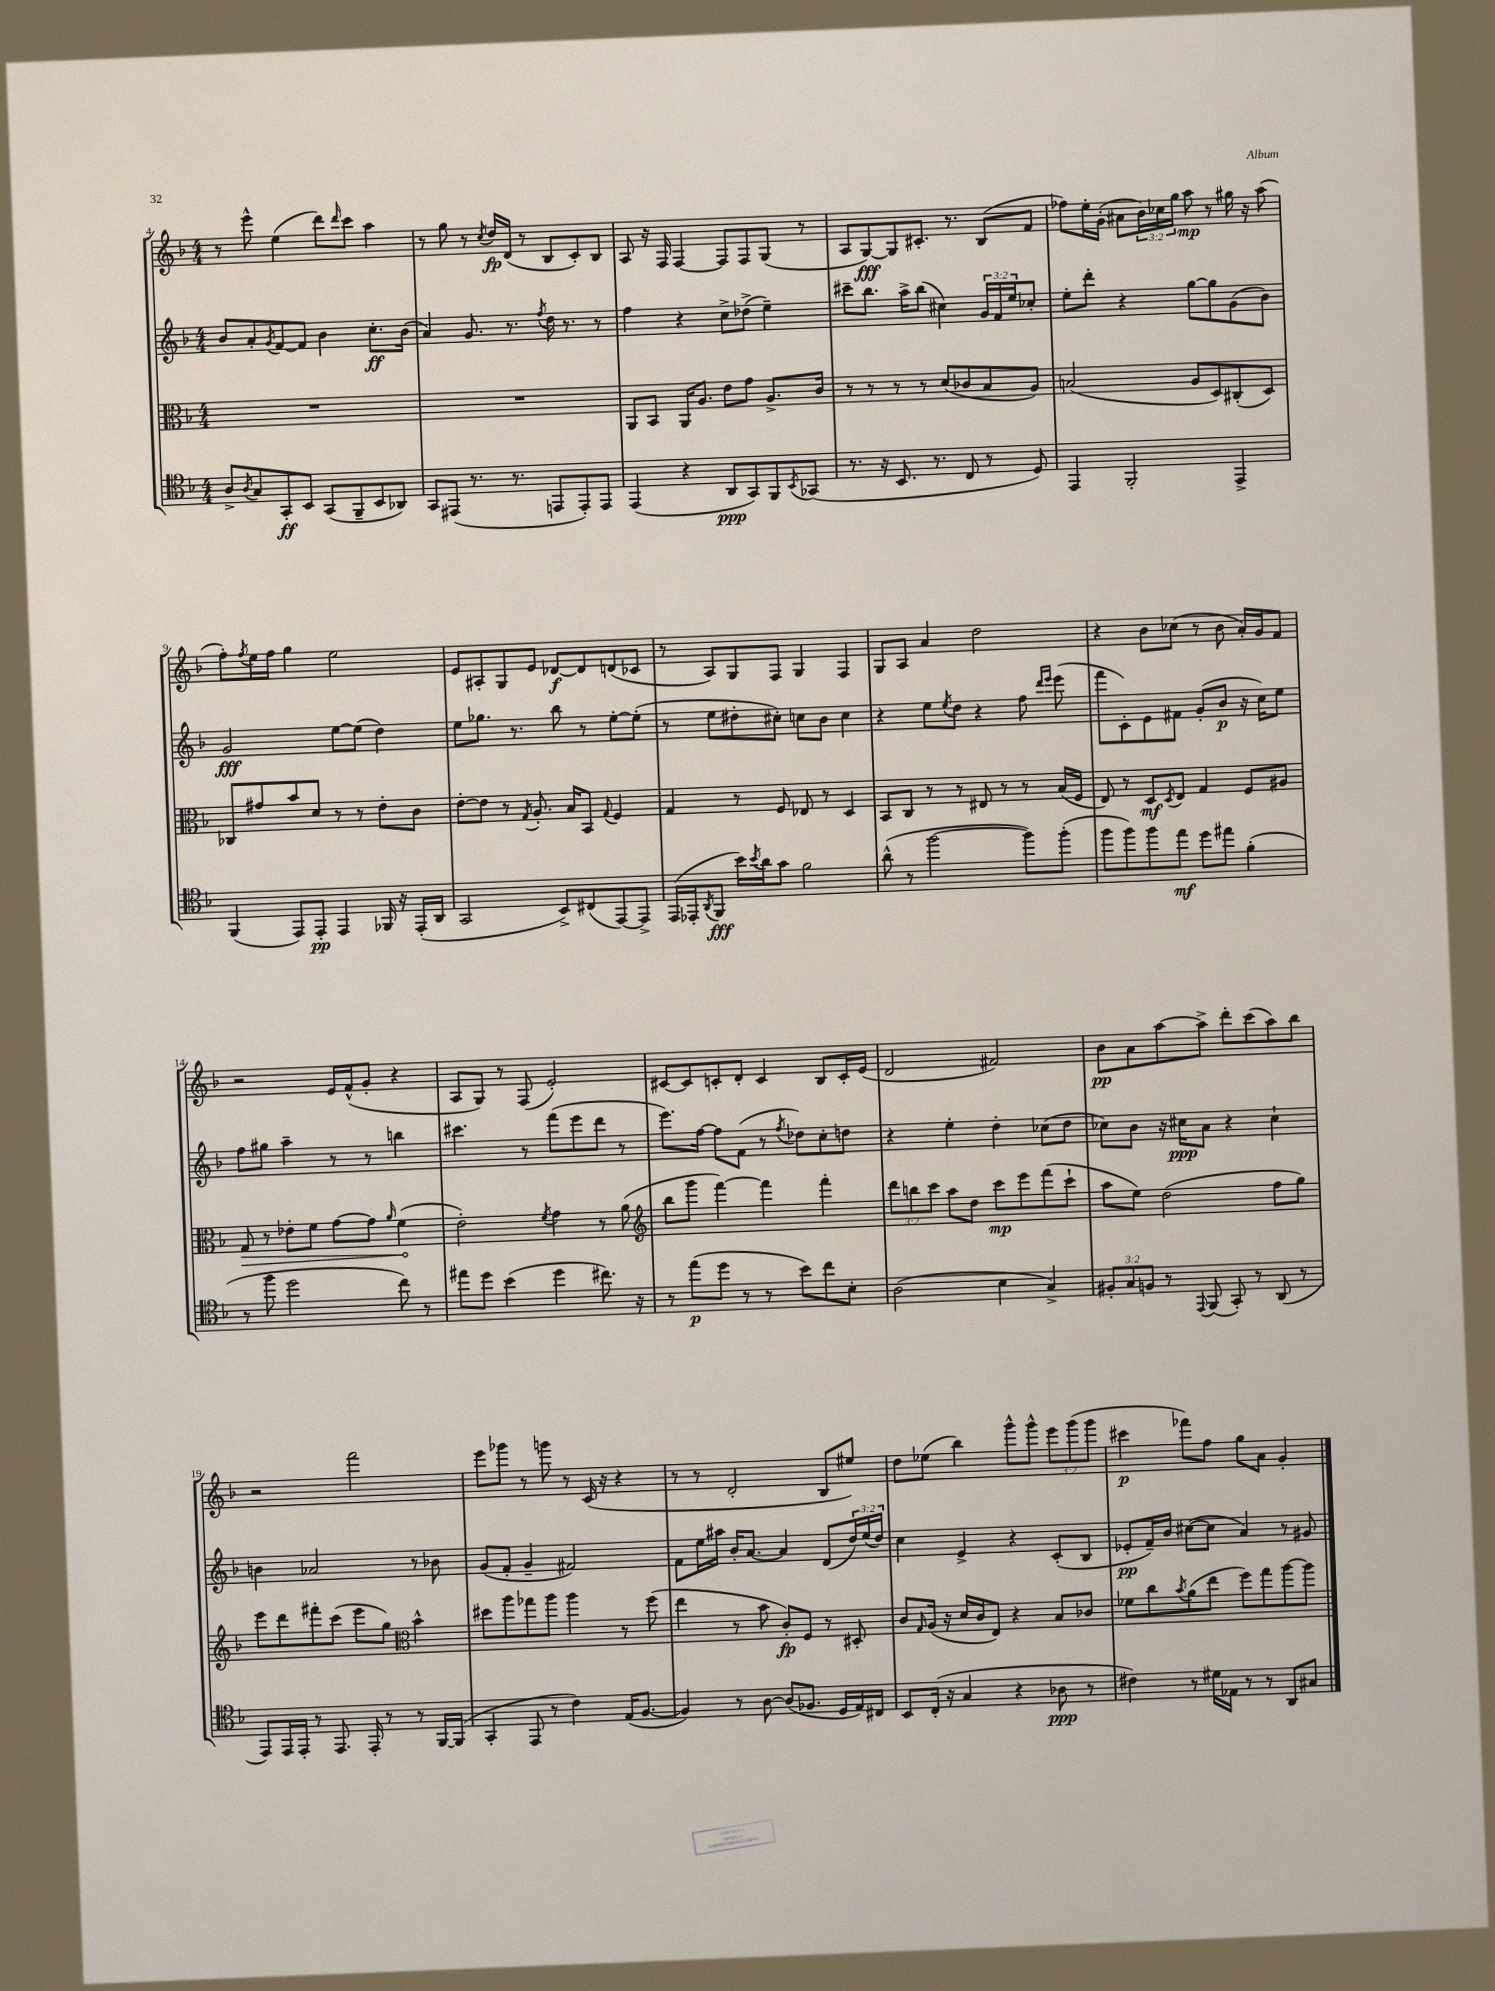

**kern	**dynam	**kern	**dynam	**kern	**dynam	**kern	**dynam
*part4	*part4	*part3	*part3	*part2	*part2	*part1	*part1
*staff4	*staff4	*staff3	*staff3	*staff2	*staff2	*staff1	*staff1
*clefC4	*	*clefC3	*	*clefG2	*	*clefG2	*
*k[b-]	*	*k[b-]	*	*k[b-]	*	*k[b-]	*
*M4/4	*	*M4/4	*	*M4/4	*	*M4/4	*
=4	=4	=4	=4	=4	=4	=4	=4
8A^/L	.	1r	.	8b-/L	.	8r	.
8qA/	.	.	.	.	.	.	.
8G/	.	.	.	8a'/	.	8eee^^\	.
.	.	.	.	8qg/	.	.	.
8GG'/	ff	.	.	[8f/	.	(4ee\	.
8BB-/J	.	.	.	8f/J]	.	.	.
(8GG/L	.	.	.	4b-\	.	8ddd\L)	.
.	.	.	.	.	.	16qqddd/	.
8FF~/	.	.	.	.	.	8ccc\J	.
8BB-/	.	.	.	8.cc'\L	ff	4aa\	.
8AA-X/J)	.	.	.	.	.	.	.
.	.	.	.	(16b-\Jk	.	.	.
=5	=5	=5	=5	=5	=5	=5	=5
8GG/L	.	1r	.	4a/)	.	8r	.
(8EE#X/J	.	.	.	.	.	8gg\	.
8.r	.	.	.	8.g/	.	8r	.
.	.	.	.	.	.	8qcc/	.
.	.	.	.	.	.	16dd/LL	fp
8.r	.	.	.	8.r	.	(16d/JJ	.
.	.	.	.	.	.	8r	.
.	.	.	.	8qff/	.	.	.
8EEn/L	.	.	.	16dd\	.	8B-/L	.
.	.	.	.	8.r	.	.	.
8EE'/)	.	.	.	.	.	8c'/)	.
8EE/J	.	.	.	8r	.	8B-/J	.
=6	=6	=6	=6	=6	=6	=6	=6
(4EE/	.	8AA/L	.	4ff\	.	8A/	.
.	.	8BB-/J	.	.	.	16r	.
.	.	.	.	.	.	16F/	.
4r	.	16AA/KL	.	4r	.	[4F/	.
.	.	8.A/J	.	.	.	.	.
8AA/L	ppp	8e\L	.	8cc^\L	.	8F/L]	.
8GG/)	.	8g\J	.	(8dd-X^\J	.	8F/	.
8FF/	.	8.A^/L	.	4ee~\)	.	(8G/J	.
8qBB-/	.	.	.	.	.	.	.
(8GG-X/J	.	.	.	.	.	8r	.
.	.	16c/Jk	.	.	.	.	.
=7	=7	=7	=7	=7	=7	=7	=7
8.r	.	8r	.	8ccc#X~\L	.	8A/L	.
.	.	8r	.	8.bb-\J	.	[8G/)	fff
16r	.	.	.	.	.	.	.
8.BB-/	.	8r	.	.	.	8G/]	.
.	.	.	.	16aa^\KL	.	.	.
.	.	8r	.	(8bb-\J	.	8.c#X'/J	.
8.r	.	.	.	.	.	.	.
.	.	(8d/L	.	4cc#X\)	.	.	.
.	.	.	.	.	.	8.r	.
8C/	.	8c-X/	.	.	.	.	.
8r	.	8B-/	.	24g/LL	.	(8B-/L	.
.	.	.	.	24f/	.	.	.
.	.	.	.	24ee/J	.	.	.
8D/)	.	8A/J)	.	8cc-X'/J	.	8f/J	.
=8	=8	=8	=8	=8	=8	=8	=8
4EE/	.	(2Bn/	.	8ee'\L	.	8ff-X\L)	.
.	.	.	.	8ddd'\J	.	16ee'\L	.
.	.	.	.	.	.	(16g'\JJ	.
2FF'/	.	.	.	4r	.	8a#X\L	.
.	.	.	.	.	.	24b-\L)	.
.	.	.	.	.	.	24cc-X\	.
.	.	.	.	.	.	24gg\JJ	.
.	.	8A/L	.	[8gg\L	.	8aa\	mp
.	.	8D/)	.	8gg\]	.	8r	.
4EE^/	.	(8C#X'/	.	(8g\	.	16gg#X\	.
.	.	.	.	.	.	16r	.
.	.	8D/J)	.	8b-\J)	.	(8aa\	.
!!LO:LB:g=z
=9	=9	=9	=9	=9	=9	=9	=9
(4FF/	.	8C-X/L	.	2g/	fff	8ff'\L)	.
.	.	.	.	.	.	8qff/	.
.	.	8g#X/	.	.	.	16ee\L	.
.	.	.	.	.	.	16ff\JJ	.
8EE/L)	.	8b-/	.	.	.	4gg\	.
8EE'/J	pp	8d/J	.	.	.	.	.
4EE/	.	8r	.	[8ee\L	.	2ee\	.
.	.	8r	.	(8ee\J]	.	.	.
16FF-X/	.	8e'\L	.	4dd\)	.	.	.
16r	.	.	.	.	.	.	.
(16EE'/LL	.	8c\J	.	.	.	.	.
16AA/JJ	.	.	.	.	.	.	.
=10	=10	=10	=10	=10	=10	=10	=10
2GG/	.	[8e'\L	.	8ee\L	.	8e/L	.
.	.	8e\J]	.	8.gg-X\J	.	8A#X'/	.
.	.	8r	.	.	.	8G/	.
.	.	.	.	8.r	.	.	.
.	.	8qG/	.	.	.	.	.
.	.	8.A'/	.	.	.	8e/J	.
8BB-^/L)	.	.	.	8bb-\	.	[8d-X/L	f
.	.	16B-/KL	.	.	.	.	.
(8C#X/	.	8BB-/J	.	8r	.	8d-/]	.
.	.	8qqG/	.	.	.	.	.
[8EE/)	.	4F/	.	[8ee'\L	.	(8dn/	.
8EE^/J]	.	.	.	(8ee'\J]	.	8c-X/J	.
=11	=11	=11	=11	=11	=11	=11	=11
(16EE/LL	.	4G/	.	8r	.	8r	.
16EE-X'/J	.	.	.	.	.	.	.
8qAA/	.	.	.	.	.	.	.
8FF/J	fff	.	.	8ee\L	.	8A/L)	.
16b-\LL)	.	8r	.	8dd#X'\	.	8G/	.
8qb-/	.	.	.	.	.	.	.
16a\J	.	.	.	.	.	.	.
8g\J	.	8F/	.	8cc#X'\J)	.	8F/J	.
2f\	.	8E-X/	.	8ccn\L	.	4G/	.
.	.	8r	.	8b-\J	.	.	.
.	.	4D/	.	4cc\	.	4F/	.
=12	=12	=12	=12	=12	=12	=12	=12
(8a^^\	.	8BB-/L	.	4r	.	8G/L	.
8r	.	8C/J	.	.	.	8A/J	.
[2ff\	.	8r	.	8ee\L	.	4a/	.
.	.	.	.	8qee/	.	.	.
.	.	8r	.	8dd\J	.	.	.
.	.	8E#X/	.	4r	.	2dd\	.
.	.	8r	.	.	.	.	.
8ff\L])	.	8r	.	8ff\	.	.	.
.	.	.	.	16qqddd/LL	.	.	.
.	.	.	.	16qqeee/JJ	.	.	.
(8ff'\J	.	(16B-/LL	.	(8eee\	.	.	.
.	.	16F/JJ	.	.	.	.	.
=13	=13	=13	=13	=13	=13	=13	=13
8ff\L	.	8E/)	.	8fff\L	.	4r	.
8ff\)	.	8r	.	8c'\)	.	.	.
8ff\	.	8D/L	mf	8e\	.	8b-\L	.
.	.	8qD/	.	.	.	.	.
8ee\J	mf	8E/J	.	8f#X\J	.	(8cc-X\J	.
8dd\L	.	4G/	.	(8g'/L	.	8r	.
8ee#X\J	.	.	.	8b-/J	p	8b-\	.
(4f'\	.	8F/L	.	16r	.	16a'/LL)	.
.	.	.	.	16cc\KL)	.	16g/J	.
.	.	8A#X/J	.	8ee\J	.	8f/J	.
!!LO:LB:g=z
=14	=14	=14	=14	=14	=14	=14	=14
!	!	!	!LO:HP:b	!	!	!	!
8r	.	8G/	>	8ff\L	.	2r	.
8ff\	.	8r	.	8gg#X\J	.	.	.
2dd\	.	8e-X'\L	.	4aa~\	.	.	.
.	.	8f\J	.	.	.	.	.
.	.	[8g\L	.	8r	.	16e/LL	.
.	.	.	.	.	.	(16f^^/J	.
.	.	8g\J]	.	8r	.	8g'/J	.
.	.	16qqa/	.	.	.	.	.
8cc\)	.	(4f\	.	4bbn\	.	4r	.
8r	.	.	.	.	.	.	.
.	.	.	]	.	.	.	.
=15	=15	=15	=15	=15	=15	=15	=15
8ee#X\L	.	2e'\)	.	4.ccc#X\	.	8A/L	.
8dd\J	.	.	.	.	.	8G/J)	.
(4b-\	.	.	.	.	.	8r	.
.	.	.	.	8r	.	(8F/	.
.	.	8qf/	.	.	.	.	.
4dd\	.	4g\	.	(8fff\L	.	2e'/)	.
.	.	.	.	8eee\	.	.	.
8.cc#X\)	.	8r	.	8ddd\J	.	.	.
.	.	(8a\	.	8r	.	.	.
16r	.	.	.	.	.	.	.
=16	=16	=16	=16	=16	=16	=16	=16
*	*	*clefG2	*	*	*	*	*
8r	.	8bb-\L	.	8.eee\L)	.	[8c#X/L	.
(8ee\L	p	8ggg\J	.	.	.	8c#/]	.
.	.	.	.	[16ff\Jk	.	.	.
8dd\J	.	[4fff\)	.	8ff\L]	.	8cn'/	.
8r	.	.	.	(8f\J	.	8d'/J	.
8r	.	4fff\]	.	8r	.	4c/	.
.	.	.	.	8qff/	.	.	.
8b-\L)	.	.	.	8dd-X\L)	.	.	.
8cc\	.	4fff'\	.	8cc'\	.	8B-/L	.
8B-'\J	.	.	.	8ddn\J	.	16c'/L	.
.	.	.	.	.	.	(16e/JJ	.
=17	=17	=17	=17	=17	=17	=17	=17
(2A\	.	12ddd\L	.	4r	.	2d/	.
.	.	12bbn\	.	.	.	.	.
.	.	12ccc\J	.	.	.	.	.
.	.	8aa\L	.	4ee'\	.	.	.
.	.	8dd\J	.	.	.	.	.
4B-\	.	8ccc\L	mp	4dd'\	.	2f#X/)	.
.	.	8eee\	.	.	.	.	.
4G^/)	.	(8fff\	.	(8cc-X\L	.	.	.
.	.	8ccc`\J	.	8dd\J	.	.	.
=18	=18	=18	=18	=18	=18	=18	=18
12F#X'/L	.	8aa\L	.	8cc-X\L)	.	8b-\L	pp
12G/	.	.	.	.	.	.	.
.	.	8ee\J)	.	8b-\J	.	8a\	.
12Fn/J	.	.	.	.	.	.	.
8r	.	(2dd\	.	16r	.	[8aa\	.
.	.	.	.	16cc#X\KL	ppp	.	.
8qqEE/	.	.	.	.	.	.	.
(8FF/	.	.	.	8a\J	.	8aa^\J]	.
8GG'/)	.	.	.	4r	.	8ddd'\L	.
8r	.	.	.	.	.	(8ccc\	.
(8AA/	.	8ff\L	.	4cc#`\	.	8aa\)	.
8r	.	8gg\J)	.	.	.	8bb-\J	.
!!LO:LB:g=z
=19	=19	=19	=19	=19	=19	=19	=19
8EE/L)	.	8eee\L	.	4bn\	.	2r	.
16EE/L	.	8ddd\	.	.	.	.	.
16EE'/JJ	.	.	.	.	.	.	.
8r	.	8fff#X'\	.	2a-X/	.	.	.
8.EE/	.	(8ccc\J	.	.	.	.	.
.	.	8eee\L	.	.	.	2fff\	.
16EE'/	.	.	.	.	.	.	.
8r	.	8gg\J)	.	.	.	.	.
*	*	*clefC3	*	*	*	*	*
8r	.	4b-^^\	.	8r	.	.	.
[16FF/LL	.	.	.	8b-X\	.	.	.
(16FF/JJ]	.	.	.	.	.	.	.
=20	=20	=20	=20	=20	=20	=20	=20
4GG'/	.	8dd#X\L	.	(8g/L	.	8eee\L	.
.	.	8aa\	.	8f'/J	.	8ggg-X\J	.
8EE/	.	8gg-X\	.	4g~/	.	8r	.
8r	.	8aa\J	.	.	.	8gggn\	.
4c\)	.	4aa\	.	2f#X/)	.	8r	.
.	.	.	.	.	.	(16c/	.
.	.	.	.	.	.	16r	.
(16E/KL	.	8r	.	.	.	4r	.
[8.F/J	.	.	.	.	.	.	.
.	.	(8ff\	.	.	.	.	.
=21	=21	=21	=21	=21	=21	=21	=21
4F/])	.	4ee\	.	8f\L	.	8r	.
.	.	.	.	16ee\L	.	8r	.
.	.	.	.	16aa#X\JJ	.	.	.
8r	.	8r	.	16b-'/KL	.	2d'/	.
.	.	.	.	[8.a/J	.	.	.
[8A\	.	8b-\	.	.	.	.	.
(8A/L]	.	8c'/L)	fp	4a/]	.	.	.
8.F-X/J	.	8F/J	.	.	.	.	.
.	.	8r	.	(8d/L	.	8B-/L	.
16D/LL	.	.	.	.	.	.	.
16E/)	.	8D#X'/	.	24dd/L)	.	8ee#X/J)	.
.	.	.	.	(24ee/	.	.	.
16C#X/JJ	.	.	.	.	.	.	.
.	.	.	.	24dd/JJ)	.	.	.
=22	=22	=22	=22	=22	=22	=22	=22
8BB-/L	.	8c/L	.	4cc\	.	8dd\L	.
.	.	16qqG/	.	.	.	.	.
(16C'/Jk	.	(16A/Jk	.	.	.	(8ee-X\J	.
16r	.	16r	.	.	.	.	.
4G/	.	16d/LL	.	4e^/	.	4bb-\)	.
.	.	16c/J	.	.	.	.	.
.	.	8E/J)	.	.	.	.	.
4r	.	4r	.	4r	.	8ggg^^\L	.
.	.	.	.	.	.	8ggg^^\J	.
8A-X\	ppp	8B-/L	.	(8c'/L	.	12eee\L	.
.	.	.	.	.	.	(12ggg\	.
8r	.	8c-X/J	.	8B-/J	.	.	.
.	.	.	.	.	.	12ggg\J	.
=23	=23	=23	=23	=23	=23	=23	=23
4c#X\)	.	8f-X\L	.	8e-X'/L	pp	4ccc#X\	p
.	.	8cc\	.	16f~/L)	.	.	.
.	.	.	.	16b-/JJ	.	.	.
.	.	8qb-/	.	.	.	.	.
8r	.	(8a\	.	([8cc#X\L	.	8fff-X\L)	.
16d#X\LL	.	8ee\J	.	8cc#\J]	.	8ff\J	.
16E-X\JJ	.	.	.	.	.	.	.
8r	.	8ff\L)	.	4a/)	.	8gg\L	.
8r	.	8gg\	.	.	.	8a\J	.
8AA/L	.	[8aa\	.	8r	.	4g'/	.
8G#X/J	.	8aa\J]	.	8g#X/	.	.	.
==	==	==	==	==	==	==	==
*-	*-	*-	*-	*-	*-	*-	*-
